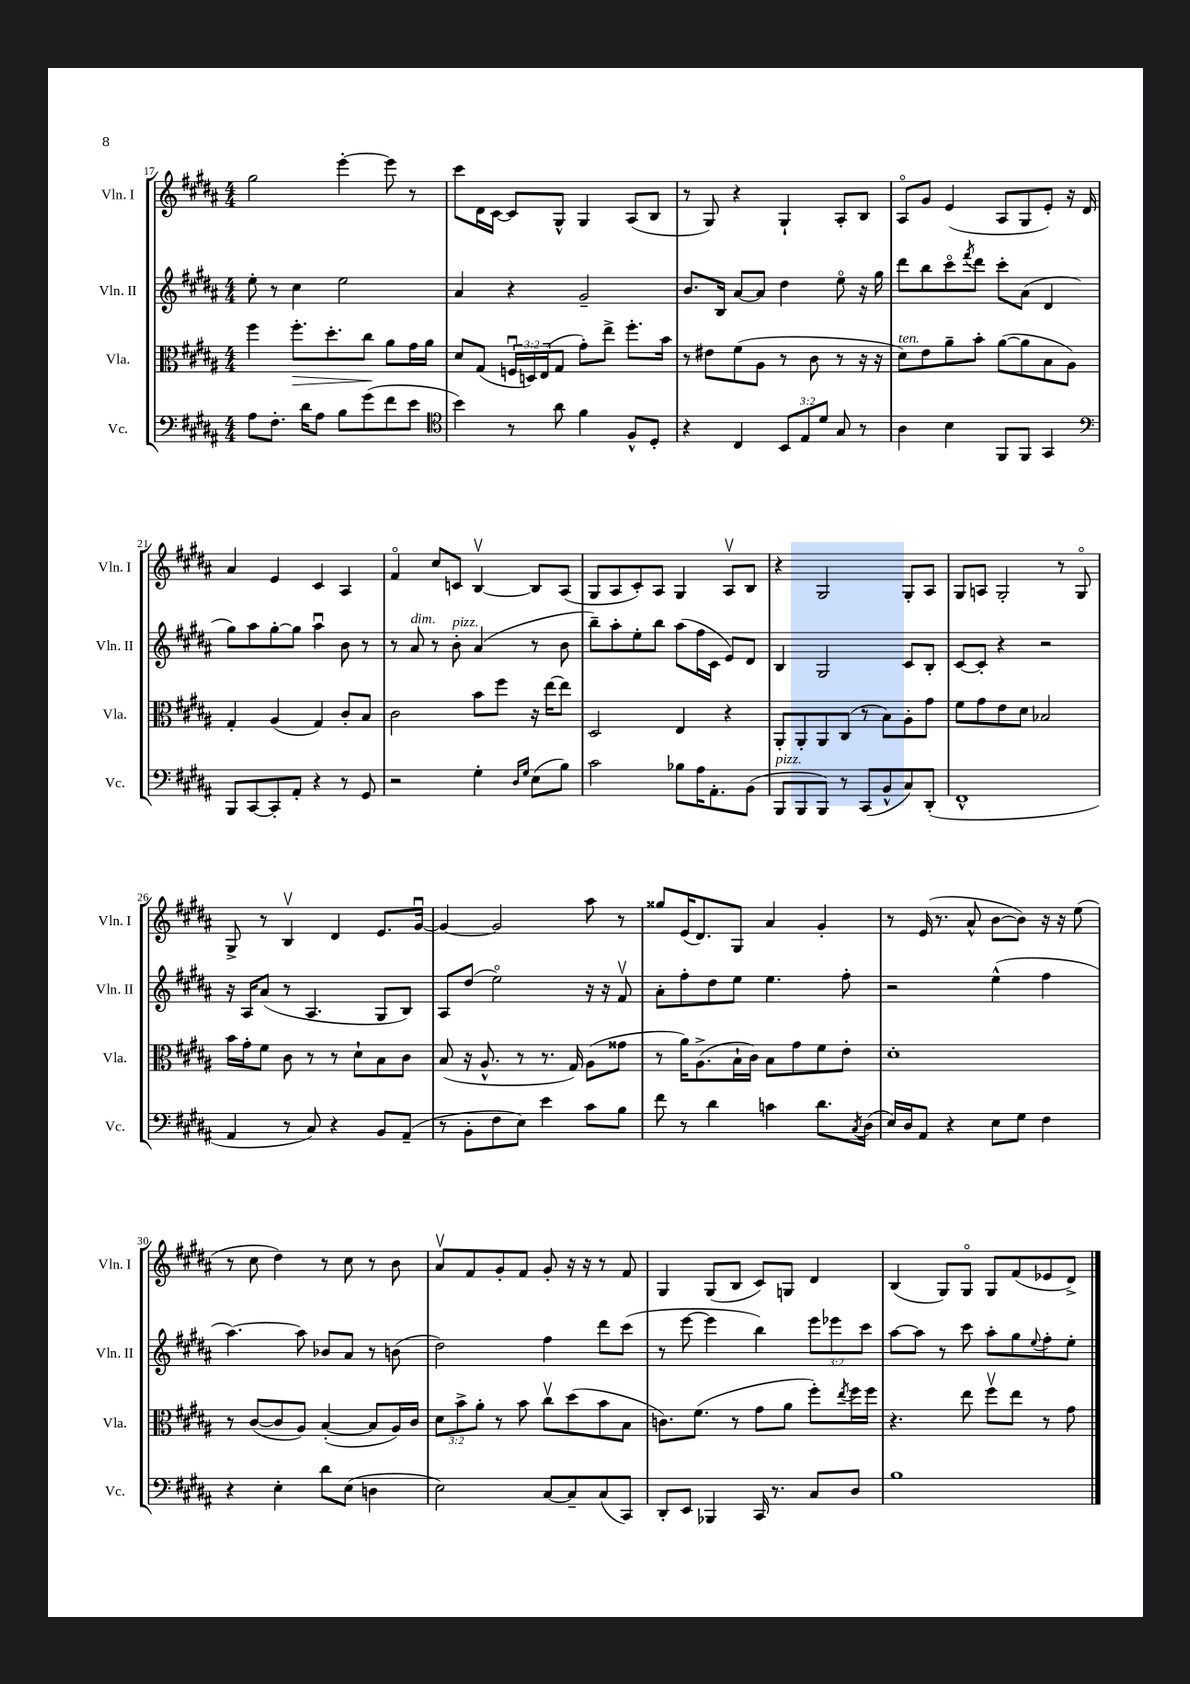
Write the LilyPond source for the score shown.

<<
\new StaffGroup <<
\new Staff = "s0" \with { instrumentName = "Vln. I" shortInstrumentName = "Vln. I" } {
    \clef treble \key b \major \numericTimeSignature \time 4/4
    gis''2 e'''4~-. e'''8 r8 |
    cis'''8 dis'16 cis'16~ cis'8 gis8-^ gis4 ais8( b8 |
    r8 gis8) r4 gis4-! ais8-. b8 |
    ais8\flageolet gis'8 e'4( ais8 gis8 e'8-.) r16 dis'16 |
    ais'4 e'4 cis'4 ais4 |
    fis'4\flageolet cis''8 c'8 b4~\upbow b8 ais8( |
    gis8 ais8 cis'8-.) ais8 gis4 ais8\upbow b8 |
    r4 gis2 gis8-. ais8 |
    gis8 a8 gis2-. r8 gis8\flageolet |
    gis8-> r8 b4\upbow dis'4 e'8. gis'16~\downbow |
    gis'4~ gis'2 ais''8 r8 |
    gisis''8 e'16( dis'8.) gis8 ais'4 gis'4-. |
    r8 e'16( r8. ais'8-^ b'8~ b'8) r16 r16 e''8( |
    r8 cis''8 dis''4) r8 cis''8 r8 b'8 |
    ais'8\upbow fis'8 gis'8-. fis'8 gis'8-. r16 r16 r8 fis'8 |
    gis4 gis8( b8 cis'8) g8 dis'4 |
    b4( gis8) gis8\flageolet gis8 fis'8( ees'8 dis'8->) \bar "|." |
}
\new Staff = "s1" \with { instrumentName = "Vln. II" shortInstrumentName = "Vln. II" } {
    \clef treble \key b \major \numericTimeSignature \time 4/4 \override Staff.TupletNumber.text = #tuplet-number::calc-fraction-text
    e''8-. r8 cis''4 e''2 |
    ais'4 r4 gis'2-- |
    b'8. b16 ais'8~ ais'8 dis''4 e''8\flageolet r16 gis''16 |
    dis'''8 b''8 cis'''8\flageolet \acciaccatura { fis'''8 } dis'''8 cis'''8-. ais'8( dis'4 |
    gis''8) ais''8 gis''8~-. gis''8 ais''4\downbow b'8 r8 |
    r8 ais'8^\markup { \italic "dim." } r8 b'8-.^\markup { \italic "pizz." } ais'4( r8 b'8 |
    b''8--) ais''8-. e''8-. b''8 ais''8( fis''16 cis'16 e'8) dis'8 |
    b4 gis2 cis'8 b8-. |
    cis'8~ cis'8-. r4 r2 |
    r16 ais16 ais'8( r8 ais4. gis8 b8) |
    ais8 dis''8( e''2\flageolet) r16 r16 fis'8\upbow |
    ais'8-. fis''8-. dis''8 e''8 e''4. fis''8-. |
    r2 e''4-^( fis''4 |
    ais''4.~) ais''8 bes'8 ais'8 r8 b'8( |
    dis''2) fis''4 dis'''8 cis'''8( |
    r8 e'''8~ e'''4 b''4) \tuplet 3/2 { e'''8 ees'''8 cis'''8 } |
    ais''8~ ais''8 r8 cis'''8 ais''8-. gis''8 \appoggiatura { e''8 } fis''8-. e''8-. \bar "|." |
}
\new Staff = "s2" \with { instrumentName = "Vla." shortInstrumentName = "Vla." } {
    \clef alto \key b \major \numericTimeSignature \time 4/4 \override Staff.TupletNumber.text = #tuplet-number::calc-fraction-text
    fis''4 fis''8.-.\> dis''8.-. cis''8\! ais'8 gis'16 ais'16 |
    dis'8 gis8( \tuplet 3/2 { f16\downbow d16) e16( } gis8 gis'8-.) e''8-> fis''8.-. b'16 |
    r8 eis'8 fis'8( ais8 r8 cis'8 r8 r16 r16 |
    dis'8^\markup { \italic "ten." }) e'8 ais'8-- b'8-. ais'8~( ais'8 b8 ais8) |
    gis4-. ais4( gis4) cis'8-. b8 |
    cis'2 b'8 fis''8 r16 e''16~ e''8 |
    dis2 e4 r4 |
    ais,8-. ais,8-. ais,8 cis8( r8 b8) ais8-. gis'8 |
    fis'8 gis'8 e'8 dis'8 bes2 |
    b'16 gis'16-. fis'8 cis'8 r8 r8 dis'8-! b8 cis'8 |
    b8( r16 ais8.-^ r8 r8. gis16) ais8( gisis'8 |
    r8 ais'16) ais8.->( b16-! cis'16) b8 gis'8 fis'8 e'8-. |
    dis'1-. |
    r8 cis'8~( cis'8 ais8) b4~-.( b8 ais16) cis'16 |
    \tuplet 3/2 { dis'8 b'8-> ais'8-. } r8 b'8 cis''8\upbow dis''8( b'8 b8 |
    c'8.) fis'8.( r8 gis'8 ais'8 fis''8-.) \acciaccatura { e''8 } fis''16 fis''16 |
    r4. e''8 fis''8\upbow e''8 r8 gis'8 \bar "|." |
}
\new Staff = "s3" \with { instrumentName = "Vc." shortInstrumentName = "Vc." } {
    \clef bass \key b \major \numericTimeSignature \time 4/4 \override Staff.TupletNumber.text = #tuplet-number::calc-fraction-text
    ais8 fis8.-. dis'16 ais8 b8 gis'8( fis'8 e'8 |
    \clef tenor b'4) r8 ais'8 fis'4 fis8-^ dis8-. |
    r4 cis4 \tuplet 3/2 { b,8 e8 dis'8 } gis8 r8 |
    ais4 b4 fis,8 fis,8 gis,4 |
    \clef bass b,,8 cis,8~ cis,8-. ais,8-. r4 r8 gis,8 |
    r2 gis4-. \grace { dis16 gis16 } e8( b8) |
    cis'2 bes8 ais16 ais,8.-. b,8( |
    b,,8^\markup { \italic "pizz." } b,,8 b,,8) r8 cis,8( b,8-^ cis8) dis,8-.( |
    fis,1-^ |
    ais,4 r8 cis8) r4 b,8 ais,8--( |
    r8 b,8-. fis8 e8) e'4 cis'8 b8 |
    fis'8 r8 dis'4 c'4 dis'8. \acciaccatura { cis8 } dis16( |
    e16) dis16 ais,8 r4 e8 gis8 fis4 |
    r4 e4-. dis'8 e8( d4 |
    e2) cis8~ cis8-- cis8( cis,8) |
    dis,8-. e,8 bes,,4 cis,16 r8. cis8 dis8 |
    b1 \bar "|." |
}
>>
>>
\layout { \context { \Score currentBarNumber = #17 } }
